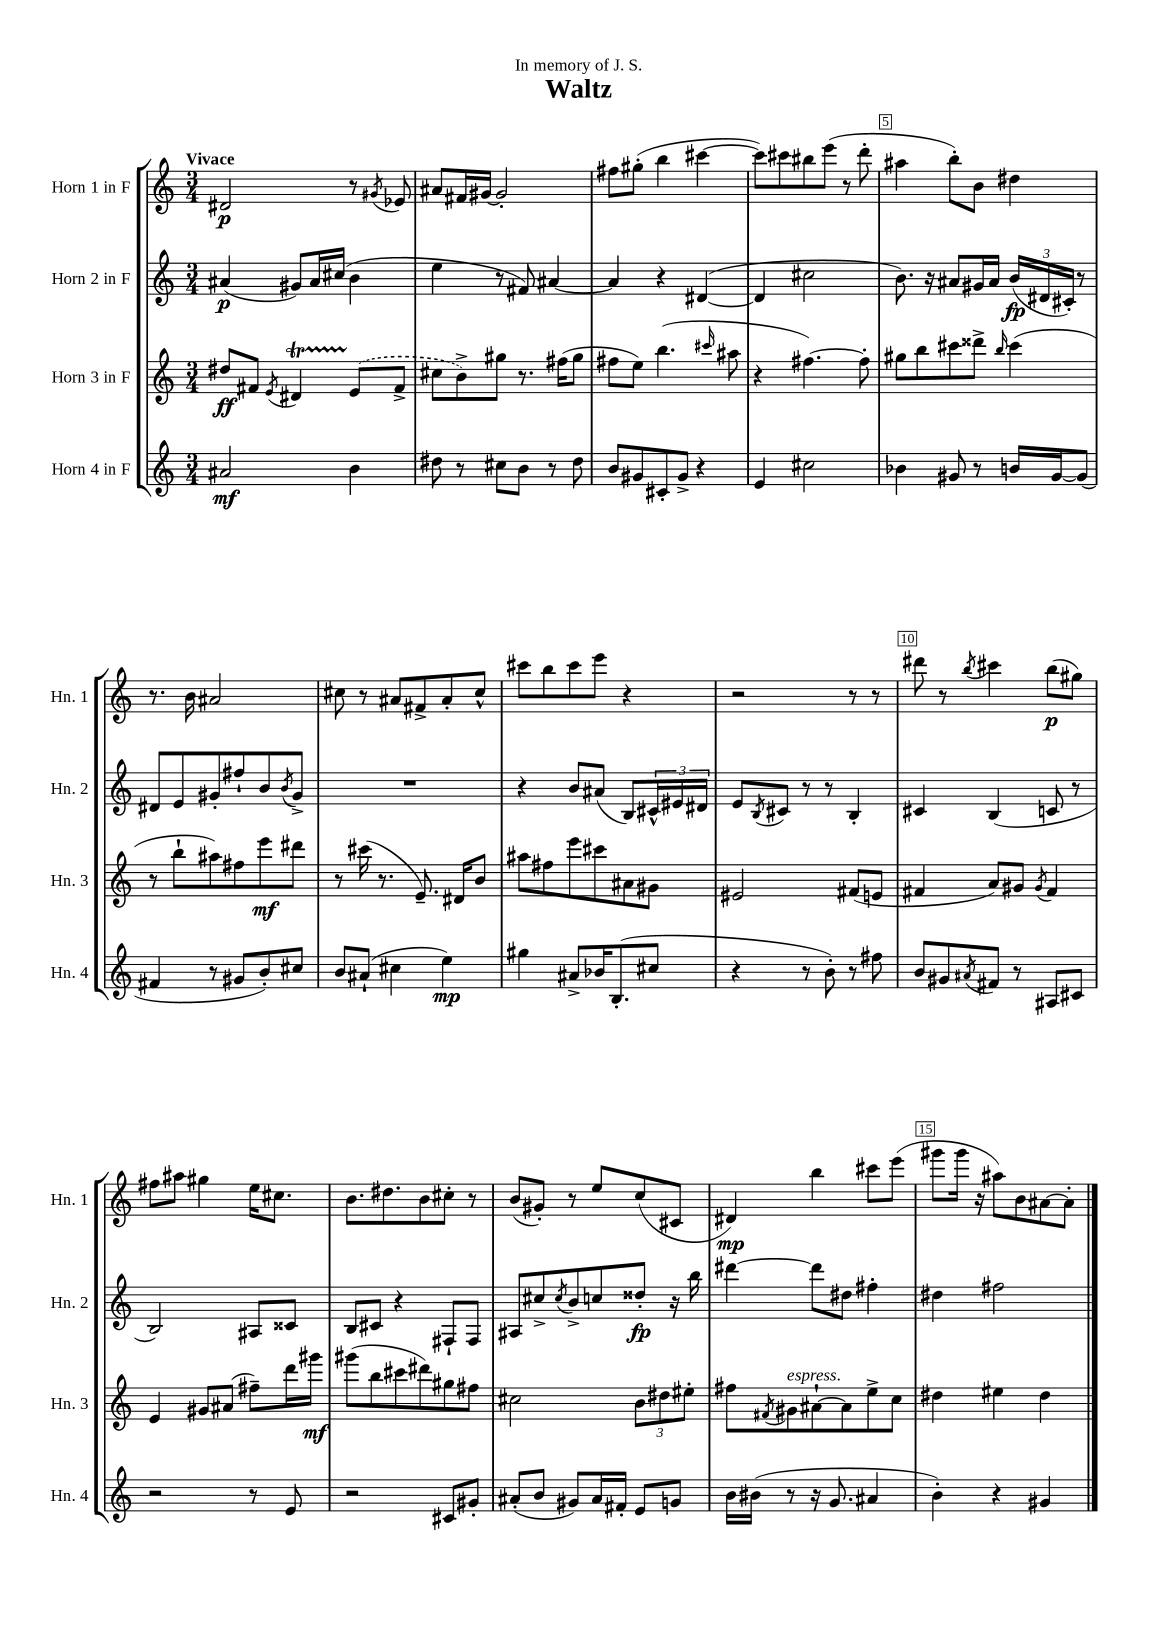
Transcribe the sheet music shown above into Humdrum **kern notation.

**kern	**kern	**kern	**kern
*staff4	*staff3	*staff2	*staff1
*clefG2	*clefG2	*clefG2	*clefG2
*k[]	*k[]	*k[]	*k[]
*M3/4	*M3/4	*M3/4	*M3/4
2a#/	8dd#/L	(4a#/	2d#/
.	8f#/J	.	.
.	8qe/	.	.
.	4d#/	8g#/L)	.
.	.	16a#/L	.
.	.	(16cc#/JJ	.
4b\	(8e/L	4b\	8r
.	.	.	8qg#/
.	8f#^/J	.	8e-/
=	=	=	=
8dd#\	8cc#\L	4ee\	8a#/L
8r	8b^\)	.	16f#/L
.	.	.	[16g#/JJ
8cc#\L	8gg#\J	8r	2g#'/]
8b\J	8.r	8f#/)	.
8r	.	[4a#/	.
.	(16ff#\LK	.	.
8dd#\	8gg#\J	.	.
=	=	=	=
8b/L	8ff#\L	4a#/]	8ff#\L
8g#/	8ee\J)	.	(8gg#'\J
8c#'/	(4.bb\	4r	4bb\
8g#^/J	.	.	.
4r	.	([4d#/	[4ccc#\
.	16qqccc#/	.	.
.	8aa#\	.	.
=	=	=	=
4e/	4r	4d#/]	8ccc#\]L)
.	.	.	8ccc#\
2cc#\	[4.ff#\)	2cc#\	8bb#\
.	.	.	(8eee\J
.	.	.	8r
.	8ff#'\]	.	8ddd'\
=	=	=	=
4b-\	8gg#\L	8.b\)	4aa#\
.	8bb\	.	.
.	.	16r	.
8g#/	8ccc#\	8a#/L	8bb'\L)
8r	8ddd##^\J	16g#/L	8b\J
.	.	16a#/JJ	.
.	16qqbb/	.	.
16b/LL	(4ccc#\	(24b/LL	4dd#\
.	.	24d#/	.
[16g#/J	.	.	.
.	.	24c#'/JJ)	.
(8g#/]J	.	8r	.
=	=	=	=
4f#/	8r	8d#/L	8.r
.	8bb`\L	8e/	.
.	.	.	16b\
8r	8aa#\)	8g#'/	2a#/
8g#/L	8ff#\	8ff#`/	.
8b'/)	8eee\	8b/	.
.	.	8qb/	.
8cc#/J	8ddd#\J	8g#^/J	.
=	=	=	=
8b/L	8r	2.r	8cc#\
(8a#`/J	(16ccc#\	.	8r
.	8.r	.	.
4cc#\	.	.	8a#/L
.	8.e~/)	.	8f#^/
4ee\)	.	.	8a#'/
.	16d#/LK	.	.
.	8b/J	.	8cc#^^/J
=	=	=	=
4gg#\	8aa#\L	4r	8ccc#\L
.	8ff#\	.	8bb\
8a#^/L	8eee\	8b/L	8ccc#\
16b-/K	8ccc#\	(8a#/J	8eee\J
(8.B'/	.	.	.
.	8a#\	8B/L)	4r
8cc#/J	8g#\J	24c#^^/L	.
.	.	24e#/	.
.	.	24d#/JJ	.
=	=	=	=
4r	2e#/	8e/L	2r
.	.	8qB/	.
.	.	8c#/J	.
8r	.	8r	.
8b'\)	.	8r	.
8r	(8f#/L	4B'/	8r
8ff#\	8e/J	.	8r
=	=	=	=
8b/L	4f#/	4c#/	8ddd#\
8g#/	.	.	8r
8qa#/	.	.	8qbb/
8f#/J	8a/L)	(4B/	4ccc#\
8r	8g#/J	.	.
.	8qg#/	.	.
8A#/L	4f#/	8c/	(8bb\L
8c#/J	.	8r	8gg#\J)
=	=	=	=
2r	4e/	2B/)	8ff#\L
.	.	.	8aa#\J
.	8g#/L	.	4gg#\
.	(8a#/J	.	.
8r	8ff#~\L)	8A#/L	16ee\LK
.	.	.	8.cc#\J
8e/	16ddd\L	8c##/J	.
.	16ggg#\JJ	.	.
=	=	=	=
2r	(8ggg#\L	8B/L	8.b\L
.	8bb\	8c#/J	.
.	.	.	8.dd#\
.	8ccc#\	4r	.
.	8ddd#\)	.	8b\
8c#/L	8gg#\	8F#`/L	8cc#'\J
8g#'/J	8ff#\J	8F#/J	8r
=	=	=	=
(8a#'/L	2cc#\	8A#/L	(8b/L
8b/J	.	8cc#^/	8g#'/J)
.	.	8qcc#/	.
8g#/L)	.	8b^/	8r
16a#/L	.	8cc/	8ee/L
16f#'/JJ	.	.	.
8e/L	12b\L	8dd##'/J	(8cc/
.	12dd#\	.	.
8g/J	.	16r	8c#/J
.	12ee#'\J	.	.
.	.	16bb\	.
=	=	=	=
16b\LL	8ff#\L	[4ddd#\	4d#/)
(16b#\JJ	.	.	.
.	8qf#/	.	.
8r	8g#\	.	.
16r	[8a#`\	8ddd#\]L	4bb\
8.g/	.	.	.
.	8a#\]	8dd#\J	.
4a#/	8ee^\	4ff#'\	8ccc#\L
.	8cc\J	.	(8eee\J
=	=	=	=
4b'\)	4dd#\	4dd#\	8ggg#\L
.	.	.	16ggg#\Jk
.	.	.	16r
4r	4ee#\	2ff#\	8aa#\L)
.	.	.	8b\
4g#/	4dd#\	.	[8a#\
.	.	.	8a#'\]J
==	==	==	==
*-	*-	*-	*-
